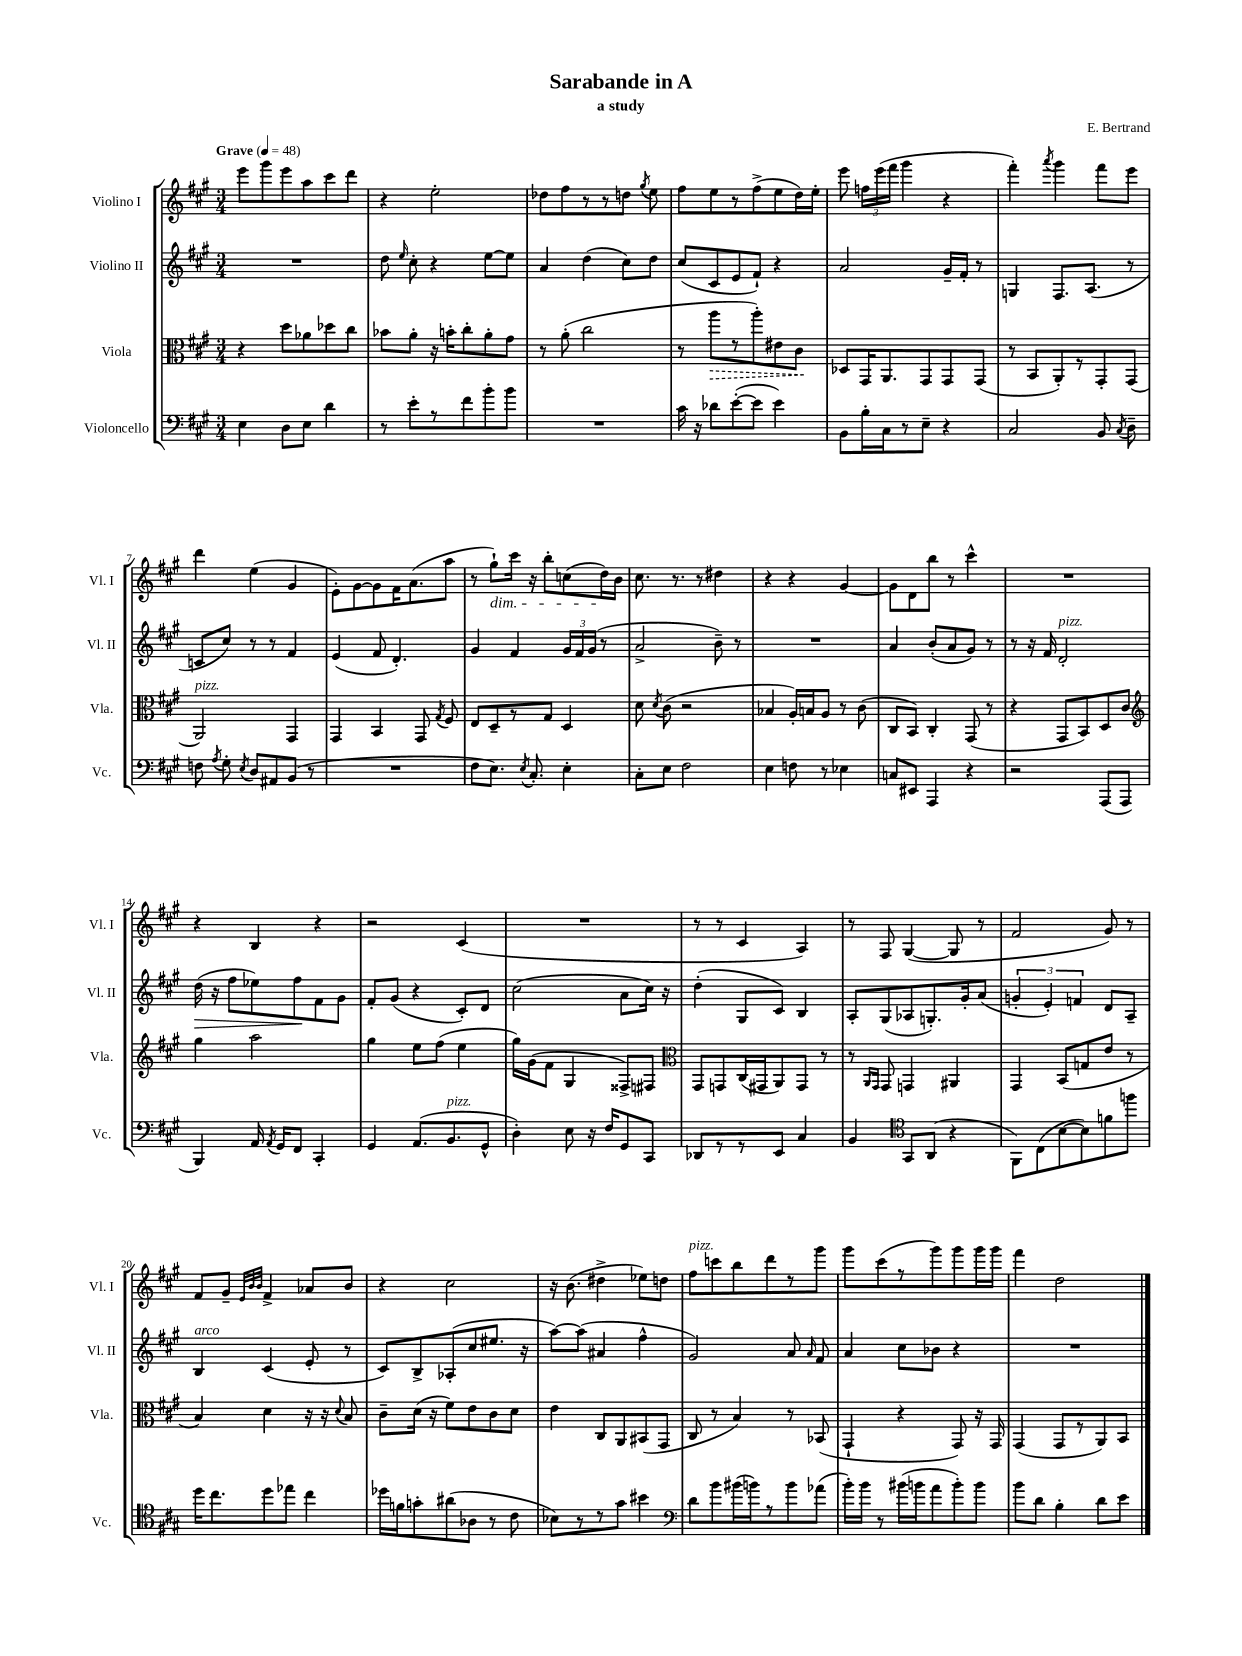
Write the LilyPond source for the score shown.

\header { title = "Sarabande in A" composer = "E. Bertrand" subtitle = "a study" }
<<
\new StaffGroup <<
\new Staff = "s0" \with { instrumentName = "Violino I" shortInstrumentName = "Vl. I" } {
    \clef treble \key a \major \numericTimeSignature \time 3/4 \tempo "Grave" 4 = 48
    \autoBeamOff e'''8[ gis'''8 e'''8 a''8 cis'''8 d'''8] |
    r4 e''2-. |
    des''8[ fis''8 r8 r8 d''8] \acciaccatura { gis''8 } e''8 |
    fis''8[ e''8 r8 fis''8->( e''8 d''16) e''16]-. |
    e'''8 \tuplet 3/2 { f''16[ e'''16( fis'''16] } gis'''4 r4 |
    fis'''4-.) \acciaccatura { a'''8 } gis'''4 fis'''8[ e'''8] |
    d'''4 e''4( gis'4 |
    e'8[-.) gis'8~ gis'8 fis'16 a'8.( a''8] |
    r8 gis''8[-!\dim) cis'''16] r16 b''8[-. c''8( d''16\!) b'16] |
    cis''8. r8. r8 dis''4 |
    r4 r4 gis'4~ |
    gis'8[ d'8 b''8] r8 cis'''4-^ |
    R2. |
    r4 b4 r4 |
    r2 cis'4( |
    R2. |
    r8 r8 cis'4 a4) |
    r8 fis8 gis4~( gis8 r8 |
    fis'2 gis'8) r8 |
    fis'8[ gis'8]-- \grace { e'32[ b'32 b'32] } fis'4-> aes'8[ b'8] |
    r4 cis''2 |
    r16 b'8.( dis''4-> ees''8[) d''8] |
    fis''8[^\markup { \italic "pizz." } c'''8 b''8 d'''8 r8 gis'''8] |
    gis'''8[ cis'''8( r8 gis'''8) gis'''8 gis'''16 gis'''16] |
    fis'''4 d''2 \bar "|." |
}
\new Staff = "s1" \with { instrumentName = "Violino II" shortInstrumentName = "Vl. II" } {
    \clef treble \key a \major \numericTimeSignature \time 3/4
    \autoBeamOff R2. |
    d''8 \grace { e''16 } cis''8-. r4 e''8[~ e''8] |
    a'4 d''4( cis''8[) d''8] |
    cis''8[( cis'8 e'8 fis'8]-!) r4 |
    a'2 gis'16[-- fis'16]-. r8 |
    g4 fis8.[ a8.]( r8 |
    c'8[ cis''8]) r8 r8 fis'4 |
    e'4( fis'8 d'4.-.) |
    gis'4 fis'4 \tuplet 3/2 { gis'16[ fis'16 gis'16]( } r8 |
    a'2-> b'8--) r8 |
    R2. |
    a'4 b'8[-.( a'8 gis'8]) r8 |
    r8 r16 fis'16 d'2-.^\markup { \italic "pizz." } |
    d''16\>( r16 fis''8[ ees''8) fis''8\! fis'8 gis'8] |
    fis'8[-. gis'8]( r4 cis'8[-.) d'8] |
    cis''2( a'8[ cis''16]) r16 |
    d''4-.( gis8[ cis'8]) b4 |
    a8[-. gis8( aes8 g8.-.) gis'16-. a'8]( |
    \tuplet 3/2 { g'4-. e'4-.) f'4 } d'8[ a8]-- |
    b4^\markup { \italic "arco" } cis'4( e'8-. r8 |
    cis'8[) b8-> aes8-.( cis''8 eis''8.] r16 |
    a''8[~) a''8]( ais'4 fis''4-^ |
    gis'2) a'8 \grace { a'16 } fis'8 |
    a'4 cis''8[ bes'8] r4 |
    R2. \bar "|." |
}
\new Staff = "s2" \with { instrumentName = "Viola" shortInstrumentName = "Vla." } {
    \clef alto \key a \major \numericTimeSignature \time 3/4
    \autoBeamOff r4 d''8[ aes'8 des''8 cis''8] |
    bes'8[ a'8]-. r16 b'16[-. cis''8-. a'8-. gis'8] |
    r8 a'8-.( cis''2 |
    r8 \once \override Hairpin.style = #'dashed-line a''8[\> r8 a''8-.) eis'8 cis'8]\! |
    des8[ gis,16 a,8. gis,8 gis,8 gis,8]( |
    r8 b,8[ a,8-.) r8 gis,8-. gis,8]( |
    a,2^\markup { \italic "pizz." }) gis,4 |
    gis,4 b,4 gis,8 \acciaccatura { gis8 } fis8 |
    e8[ d8-- r8 gis8] d4 |
    d'8 \acciaccatura { d'8 } cis'8( r2 |
    bes4 a16[-.) b16 a8] r8 cis'8( |
    cis8[ b,8]) cis4-. gis,8( r8 |
    r4 gis,8[ b,8) d8 cis'8] |
    \clef treble gis''4 a''2 |
    gis''4 e''8[ fis''8]( e''4 |
    gis''16[) gis'16( fis'8] gis4 fisis8[->) fis8] |
    \clef alto gis,8[ g,8 cis16( gis,16 a,8) gis,8] r8 |
    r8 \grace { a,16[ gis,16] } gis,8 g,4 ais,4 |
    gis,4 b,8[( g8 e'8] r8 |
    b4) d'4 r16 r16 \appoggiatura { d'8 } b8 |
    cis'8[-- d'16]( r16 fis'8[) e'8 cis'8 d'8] |
    e'4 cis8[ a,8 bis,8( gis,8] |
    cis8 r8 b4) r8 bes,8( |
    gis,4-! r4 gis,8) r16 gis,16 |
    gis,4( gis,8[ r8 a,8) b,8] \bar "|." |
}
\new Staff = "s3" \with { instrumentName = "Violoncello" shortInstrumentName = "Vc." } {
    \clef bass \key a \major \numericTimeSignature \time 3/4
    \autoBeamOff e4 d8[ e8] d'4 |
    r8 e'8[-. r8 fis'8 b'8-. b'8] |
    R2. |
    cis'16 r16 des'8[ e'8~-.( e'8] e'4) |
    b,8[ b16-. cis16 r8 e8]-- r4 |
    cis2 b,8 \acciaccatura { cis8 } d8-- |
    f8 \acciaccatura { a8 } gis8-. \acciaccatura { e8 } d8[ ais,8 b,8]( r8 |
    R2. |
    fis8[ e8.]) \acciaccatura { e8 } cis8.-. e4-. |
    cis8[-. e8] fis2 |
    e4 f8 r8 ees4 |
    c8[ eis,8] a,,4 r4 |
    r2 a,,8[( a,,8] |
    b,,4) a,16 \acciaccatura { a,8 } gis,16[ fis,8] cis,4-. |
    gis,4 a,8.[( b,8.^\markup { \italic "pizz." } gis,8]-^ |
    d4-.) e8 r16 fis16[ gis,8 cis,8] |
    des,8[ r8 r8 e,8] cis4 |
    b,4 \clef tenor gis,8[ a,8]( r4 |
    fis,8[) cis8( b8~ b8) f'8 f''8] |
    d''16[ cis''8. d''8 ees''8] cis''4 |
    des''16[ f'16 g'8-. ais'8( aes8] r8 cis'8 |
    bes8[) r8 r8 gis'8] bis'4 |
    \clef bass d'8[ b'8 bis'16( b'16) r8 b'8 aes'8]( |
    b'16[-.) b'16] r8 bis'16[( b'16 a'8 b'8-.) b'8] |
    b'8[ d'8] b4-. d'8[ e'8] \bar "|." |
}
>>
>>
